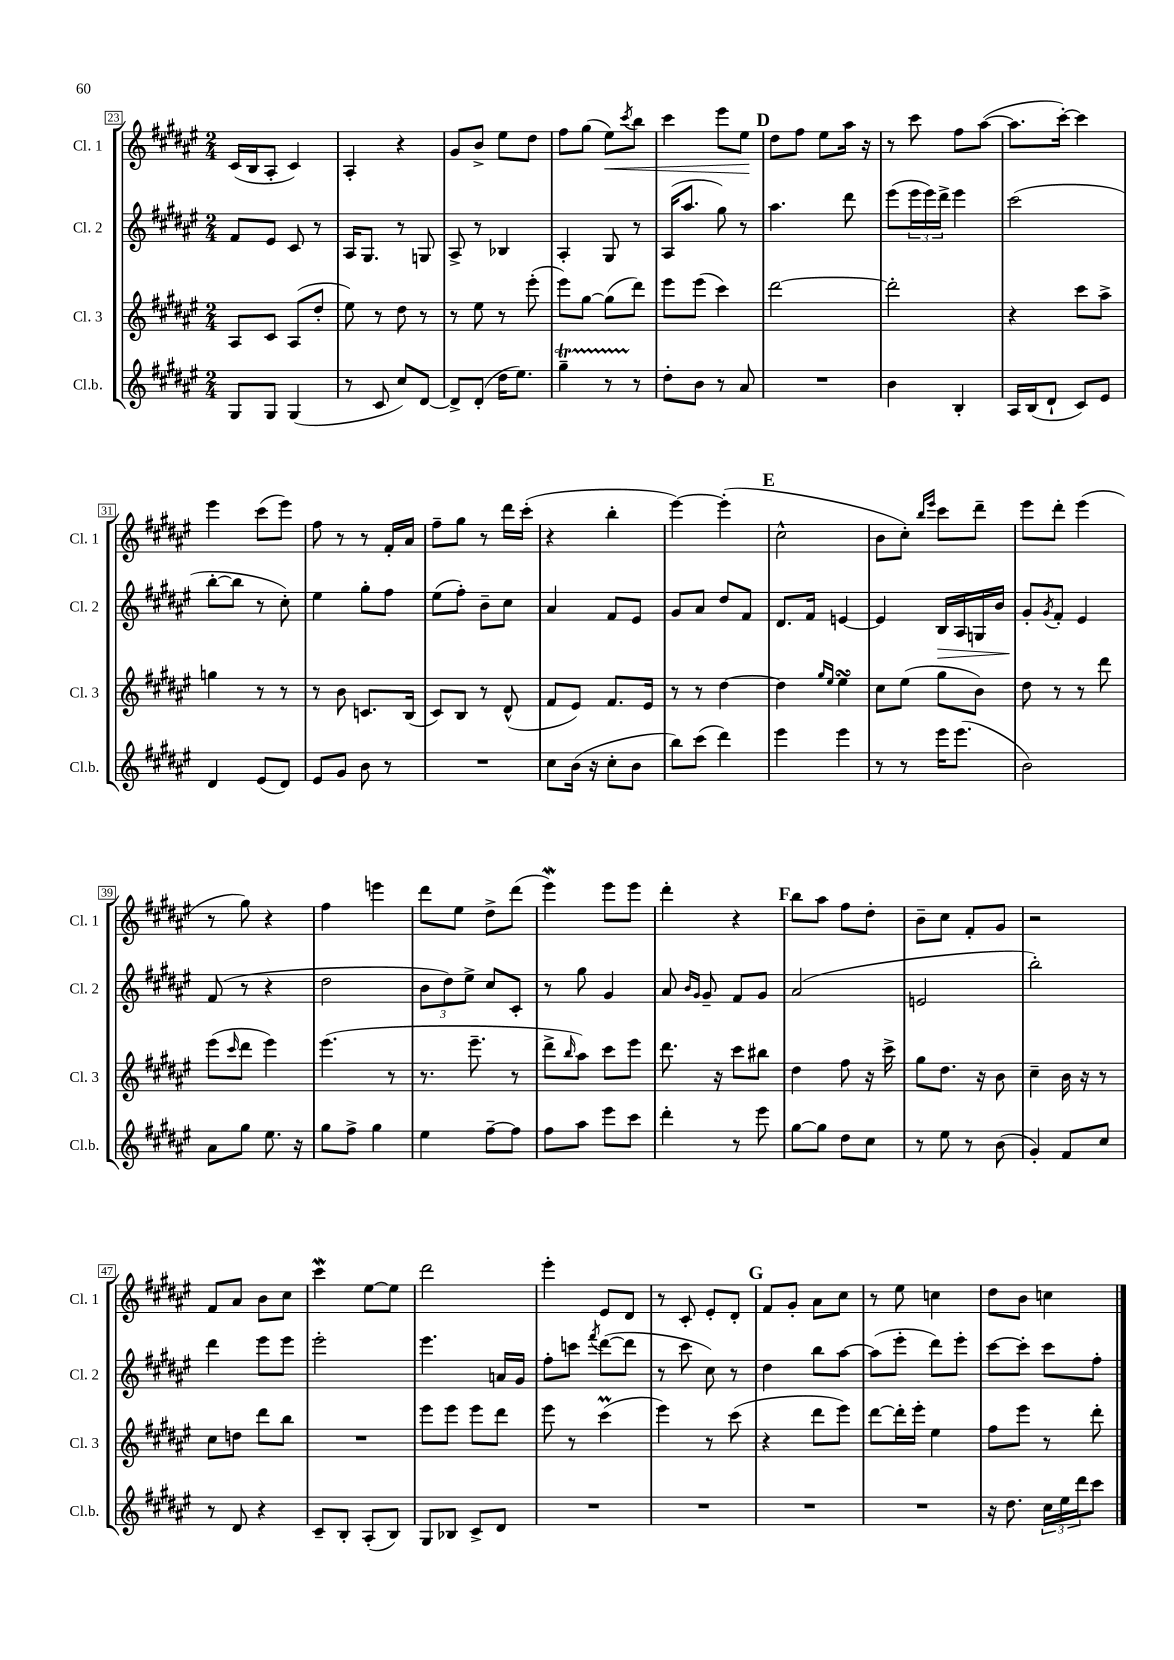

**kern	**kern	**kern	**kern
*staff4	*staff3	*staff2	*staff1
*clefG2	*clefG2	*clefG2	*clefG2
*k[f#c#g#d#a#e#]	*k[f#c#g#d#a#e#]	*k[f#c#g#d#a#e#]	*k[f#c#g#d#a#e#]
*M2/4	*M2/4	*M2/4	*M2/4
8G#	8A#	8f#	(16c#
.	.	.	16B
8G#	8c#	8e#	8A#'
(4G#	(8A#	8c#	4c#)
.	8dd#'	8r	.
=	=	=	=
8r	8ee#)	16A#	4A#'
.	.	8.G#	.
8c#	8r	.	.
8cc#)	8dd#	8r	4r
[8d#	8r	8G	.
=	=	=	=
8d#^]	8r	8A#^	8g#
(8d#'	8ee#	8r	8b^
16dd#	8r	4B-	8ee#
8.ee#)	.	.	.
.	(8eee#'	.	8dd#
=	=	=	=
4gg#~	8eee#)	4A#'	8ff#
.	[8gg#	.	(8gg#
8r	(8gg#]	8G#	8ee#)
.	.	.	8qccc#
8r	8ddd#)	8r	8bb
=	=	=	=
8dd#'	8eee#	(16A#	4ccc#
.	.	8.aa#	.
8b	(8eee#	.	.
8r	4ccc#)	8gg#)	8eee#
8a#	.	8r	8ee#
=	=	=	=
2r	[2ddd#	4.aa#	8dd#
.	.	.	8ff#
.	.	.	8ee#
.	.	8ddd#	16aa#
.	.	.	16r
=	=	=	=
4b	2ddd#']	(8eee#	8r
.	.	24eee#	8ccc#
.	.	24eee#)	.
.	.	24ddd#^	.
4B'	.	4eee#	8ff#
.	.	.	([8aa#
=	=	=	=
16A#	4r	(2ccc#	8.aa#]
(16B	.	.	.
8d#`	.	.	.
.	.	.	[16ccc#')
8c#)	8ccc#	.	4ccc#]
8e#	8aa#^	.	.
=	=	=	=
4d#	4gg	[8bb'	4eee#
.	.	8bb]	.
(8e#	8r	8r	(8ccc#
8d#)	8r	8cc#')	8eee#)
=	=	=	=
8e#	8r	4ee#	8ff#
8g#	8b	.	8r
8b	8.c	8gg#'	8r
8r	.	8ff#	16f#'
.	(16B	.	16a#
=	=	=	=
2r	8c#)	(8ee#	8ff#~
.	8B	8ff#')	8gg#
.	8r	8b~	8r
.	(8d#^^	8cc#	16ddd#
.	.	.	(16ccc#'
=	=	=	=
8cc#	8f#	4a#	4r
(16b	8e#)	.	.
16r	.	.	.
8cc#'	8.f#	8f#	4bb'
8b	.	8e#	.
.	16e#	.	.
=	=	=	=
8bb)	8r	8g#	[4eee#)
(8ccc#	8r	8a#	.
4ddd#)	[4dd#	8dd#	(4eee#']
.	.	8f#	.
=	=	=	=
4eee#	4dd#]	8.d#	2cc#^^
.	.	16f#	.
.	16qqgg#	.	.
.	16qqee#	.	.
4eee#	4ee#	[4e	.
=	=	=	=
8r	8cc#	4e]	8b
8r	(8ee#	.	8cc#')
.	.	.	16qqbb
.	.	.	16qqeee#
16eee#	8gg#	16B	8ccc#
(8.eee#	.	16A#	.
.	8b)	16G	8ddd#~
.	.	16b	.
=	=	=	=
2b)	8dd#	8g#'	8eee#
.	.	8qg#	.
.	8r	8f#'	8ddd#'
.	8r	4e#	(4eee#
.	8ddd#	.	.
=	=	=	=
8a#	(8eee#	(8f#	8r
.	16qqccc#	.	.
8gg#	8ddd#	8r	8gg#)
8.ee#	4eee#)	4r	4r
16r	.	.	.
=	=	=	=
8gg#	(4.eee#	2dd#	4ff#
8ff#^	.	.	.
4gg#	.	.	4eee
.	8r	.	.
=	=	=	=
4ee#	8.r	12b	8ddd#
.	.	12dd#)	.
.	.	.	8ee#
.	.	12ee#^	.
.	8.eee#~	.	.
[8ff#~	.	8cc#	8dd#^
8ff#]	8r	8c#'	(8ddd#
=	=	=	=
8ff#	8ddd#^	8r	4eee#)
.	16qqbb	.	.
8aa#	8aa#)	8gg#	.
8eee#	8ccc#	4g#	8eee#
8ccc#	8eee#	.	8eee#
=	=	=	=
4ddd#'	8.ddd#	8a#	4ddd#'
.	.	16qqb	.
.	.	16qqg#	.
.	.	8g#~	.
.	16r	.	.
8r	8ccc#	8f#	4r
8eee#	8bb#	8g#	.
=	=	=	=
[8gg#	4dd#	(2a#	8bb
8gg#]	.	.	8aa#
8dd#	8ff#	.	8ff#
8cc#	16r	.	8dd#'
.	16ccc#^	.	.
=	=	=	=
8r	8gg#	2e	8b~
8ee#	8.dd#	.	8cc#
8r	.	.	8f#'
.	16r	.	.
(8b	8b	.	8g#
=	=	=	=
4g#')	4cc#~	2bb')	2r
8f#	16b	.	.
.	16r	.	.
8cc#	8r	.	.
=	=	=	=
8r	8cc#	4ddd#	8f#
8d#	8dd	.	8a#
4r	8ddd#	8eee#	8b
.	8bb	8eee#	8cc#
=	=	=	=
8c#~	2r	2eee#'	4ccc#
8B'	.	.	.
(8A#'	.	.	[8ee#
8B)	.	.	8ee#]
=	=	=	=
8G#	8eee#	4.eee#	2ddd#
8B-	8eee#	.	.
8c#^	8eee#	.	.
8d#	8ddd#	16a	.
.	.	16g#	.
=	=	=	=
2r	8eee#	8ff#'	4eee#'
.	8r	8ccc	.
.	.	8qfff#	.
.	(4ccc#	([8ddd#	8e#
.	.	8ddd#]	8d#
=	=	=	=
2r	4eee#)	8r	8r
.	.	8ccc#	8c#'
.	8r	8cc#)	8e#'
.	(8ccc#	8r	8d#'
=	=	=	=
2r	4r	4dd#	8f#
.	.	.	8g#'
.	8ddd#	8bb	8a#
.	8eee#)	[8aa#	8cc#
=	=	=	=
2r	[8ddd#	(8aa#]	8r
.	16ddd#']	8eee#'	8ee#
.	16eee#'	.	.
.	4ee#	8ddd#)	4cc
.	.	8eee#'	.
=	=	=	=
16r	8ff#	[8ccc#	8dd#
8.dd#	.	.	.
.	8eee#	8ccc#']	8b
24cc#	8r	8ccc#	4cc
24ee#	.	.	.
24ddd#	.	.	.
8ccc#	8ddd#'	8ff#'	.
==	==	==	==
*-	*-	*-	*-
